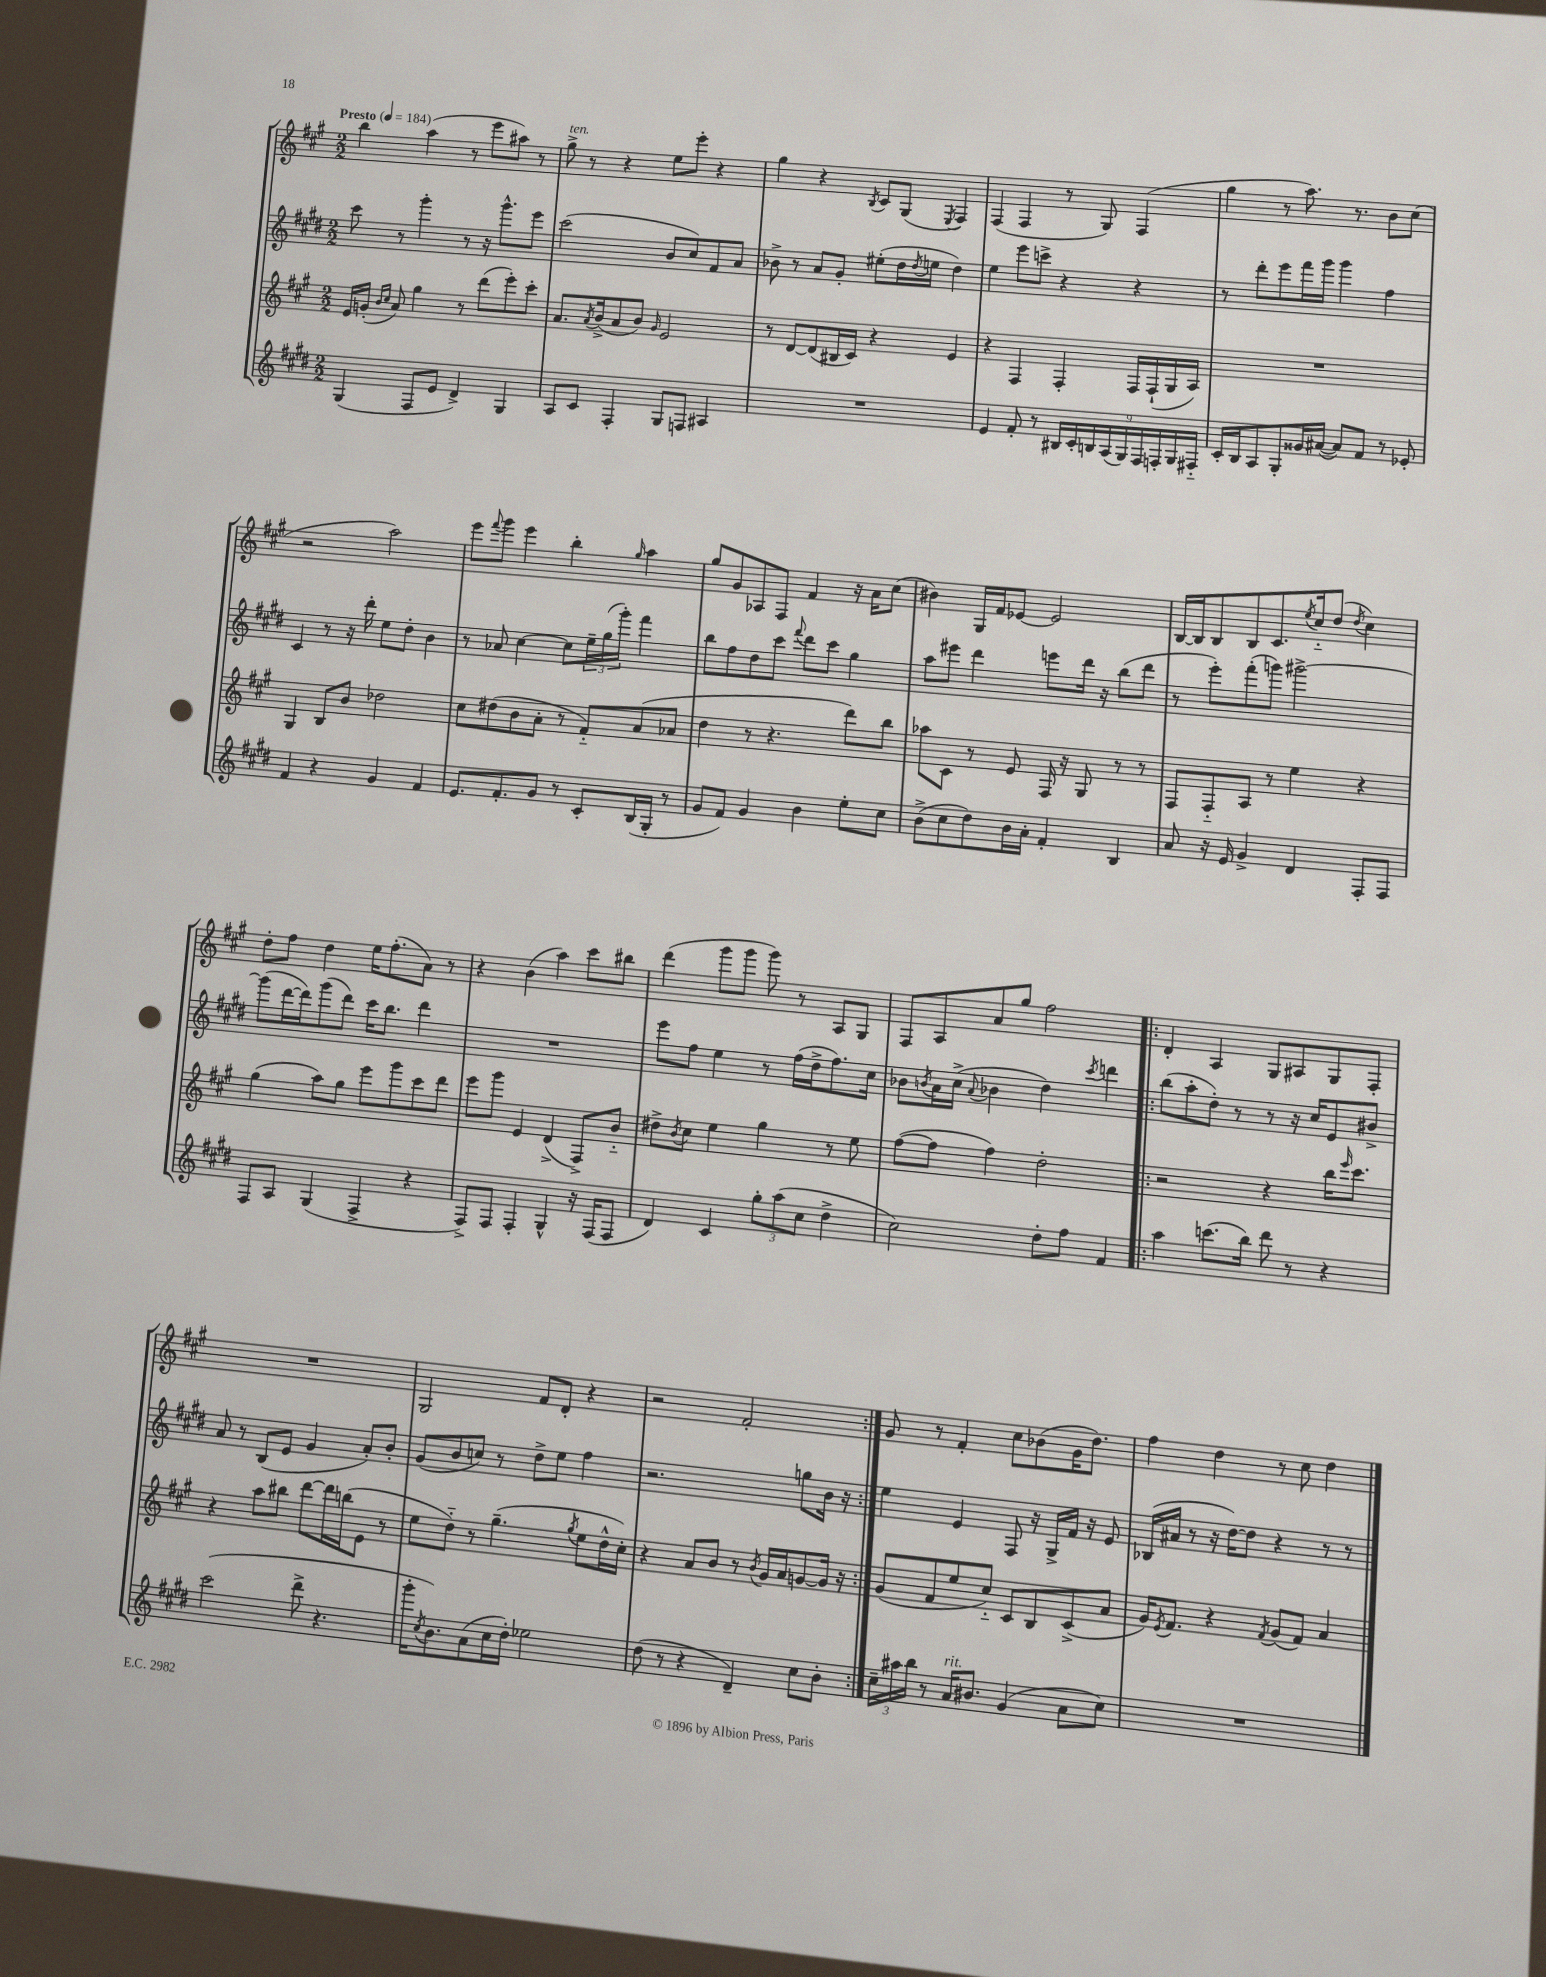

**kern	**kern	**kern	**kern
*part4	*part3	*part2	*part1
*staff4	*staff3	*staff2	*staff1
*clefG2	*clefG2	*clefG2	*clefG2
*k[f#c#g#d#]	*k[f#c#g#]	*k[f#c#g#d#]	*k[f#c#g#]
*M2/2	*M2/2	*M2/2	*M2/2
*MM184	*MM184	*MM184	*MM184
=1	=1	=1	=1
!	!	!	!LO:TX:a:B:t=Presto
(4G#/	16e/LL	8ccc#\	4bb\
.	(16gn'/JJ	.	.
.	16qqb/LL	.	.
.	16qqcc#/JJ	.	.
.	8a/)	8r	.
8F#/L	4gg#\	4ggg#'\	(4aa\
8e/J	.	.	.
4d#^/)	8r	8r	8r
.	(8ddd\L	16r	8eee\L
.	.	8.ggg#^^\L	.
4G#/	8eee'\)	.	8aa#X\J)
.	8ccc#'\J	8eee\J	8r
=2	=2	=2	=2
!	!	!	!LO:TX:a:i:t=ten.
8A/L	8.a/L	(2ccc#\	8gg#^\
8c#/J	.	.	8r
.	8qa/	.	.
.	(16b^/k	.	.
4F#'/	8a/	.	4r
.	8b/J)	.	.
.	16qqg#/	.	.
8G#/L	2e/	8b/L	8ee\L
8Fn/J	.	8cc#/)	8eee'\J
4A#X/	.	8f#/	4r
.	.	8a/J	.
=3	=3	=3	=3
1r	8r	8b-X^\	4gg#\
.	[8d/L	8r	.
.	(8d/]	8a/L	4r
.	16B#X/L	8g#'/J	.
.	16c#/JJ)	.	.
.	.	.	8qB/
.	4r	(8ee#X'\L	8c#/L
.	.	16dd#\L	(8G#/J
.	.	8qdd#/	.
.	.	16een\JJ	.
.	.	.	8qE/
.	4e/	4dd#\)	4F#/)
=4	=4	=4	=4
4e/	4r	4ee\	(4F#/
8f#'/	4F#/	8eee\L	4F#/
8r	.	8cccn^\J	.
18B#X/LL	4F#'/	4r	8r
18c#'/	.	.	.
18Bn/	.	.	.
.	.	.	8G#/)
(18A/	.	.	.
18G#/)	.	.	.
.	16F#/LL	4r	(4F#/
18F#/	.	.	.
.	(16F#`/	.	.
18Fn'/	.	.	.
.	16G#/	.	.
18G#/	.	.	.
.	16A/JJ)	.	.
18F#X/JJ	.	.	.
=5	=5	=5	=5
16c#'/LL	1r	8r	4gg#\
16B/J	.	.	.
8A/	.	8ddd#'\L	.
8G#'/	.	8eee\	8r
16g##X/L	.	16fff#\L	8.aa\)
([16a#X/JJ	.	16ggg#\JJ	.
8a#/L])	.	4ggg#\	.
.	.	.	8.r
8f#/J	.	.	.
8r	.	4ff#\	8b\L
8e-X'/	.	.	(8cc#\J
!!LO:LB:g=z
=6	=6	=6	=6
4f#/	4G#/	4c#/	2r
4r	8B/L	8r	.
.	8b/J	16r	.
.	.	16ddd#'\	.
4g#/	2dd-X\	8ee\L	2aa\)
.	.	8dd#'\J	.
4f#/	.	4b\	.
=7	=7	=7	=7
8.e/L	8cc#\L	8r	8eee\L
.	.	.	8qqfff#/
.	(8dd#X\	8a-X/	8ggg#\J
8.f#'/	.	.	.
.	8b\	[4cc#\	4eee\
8g#/J	8a'\J	.	.
8r	8r	8cc#\L]	4bb'\
8c#'/L	8f#/L)	24ee~\L	.
.	.	(24gg#\	.
.	.	24ggg#'\JJ)	.
.	.	.	16qqgg#/
(16B/L	(8a/	4fff#\	4aa\
16G#'/JJ	.	.	.
8r	8a-X/J	.	.
=8	=8	=8	=8
8g#/L	4dd\	8bb\L	8gg#/L
8f#/J)	.	8ff#\	8g#/
4g#/	8r	8dd#\	8A-X/
.	4.r	8ccc#\J	8F#/J
.	.	8qqfff#/	.
4b\	.	8ddd#\L	4f#/
.	.	8ccc#\J	.
8ee'\L	8ddd\L)	4gg#\	16r
.	.	.	16a\KL
8cc#\J	8bb\J	.	(8cc#\J
=9	=9	=9	=9
(8b^\L	8aa-X\L	8aa\L	4b#X\)
8cc#\	8c#\J	8eee#X\J	.
8dd#\)	8r	4ddd#\	16G#/LL
.	.	.	16f#/J
16b\L	8e/	.	[8e-X/J
16a'\JJ	.	.	.
4f#'/	16F#/	8eeen\L	2e-/]
.	16r	.	.
.	8G#/	16ddd#\Jk	.
.	.	16r	.
4B/	8r	(8bb\L	.
.	8r	8ddd#\J	.
=10	=10	=10	=10
8a/	8F#/L	8r	[16B/LL
.	.	.	16B/J]
16r	8F#/	8eee'\L)	8B/
16e/	.	.	.
4g#^/	8A/J	(8fff#'\	8B/
.	8r	8gggn\J)	8.c#/
4d#/	4ee\	[2ggg#X^\	.
.	.	.	8qee/
.	.	.	16cc#/k
.	.	.	(8dd/J
.	.	.	8qdd/
8F#'/L	4r	.	4cc#\)
8F#/J	.	.	.
!!LO:LB:g=z
=11	=11	=11	=11
8F#/L	(4gg#\	(8ggg#\L]	8dd'\L
8A/J	.	[16ddd#\L	8ff#\J
.	.	16ddd#\J])	.
(4G#/	8aa\L)	(8ggg#\	4dd\
.	8gg#\J	8ddd#\J)	.
4F#^/	8eee\L	16ccc#\KL	16ee\KL
.	.	8.bb\J	(8.ff#'\
.	8ggg#\	.	.
4r	8ccc#\	4ddd#\	8a\J)
.	8ddd\J	.	8r
=12	=12	=12	=12
8F#^/L)	8eee\L	1r	4r
8F#/J	8ggg#\J	.	.
4F#'/	4e/	.	(4b\
4G#^^/	(4d^/	.	4aa\)
16r	8F#^/L)	.	8ccc#\L
(16F#/KL	.	.	.
8F#/J	8b/J	.	8bb#X\J
=13	=13	=13	=13
4d#/)	8dd#X^\L	8eee\L	(4ddd\
.	8qb/	.	.
.	8cc#\J	8ff#\J	.
4c#/	4ee\	4ee\	8ggg#\L
.	.	.	8ggg#\J
12gg#'\L	4gg#\	8r	8ggg#\)
(12aa\	.	.	.
.	.	(16ff#\LL	8r
12cc#\J	.	.	.
.	.	16dd#^\J	.
4dd#^\	8r	8.ff#\)	8A/L
.	8ee\	.	8G#/J
.	.	16cc#\Jk	.
=14	=14	=14	=14
2cc#\)	([8ff#\L	8b-X\L	8F#/L
.	.	8qbn/	.
.	8ff#\J]	16a\L	8A/
.	.	(16cc#^\JJ	.
.	.	8qqa/	.
.	4ff#\)	4b-X\	8a/
.	.	.	8gg#/J
8dd#'\L	2dd'\	4dd#\)	2ff#\
8ff#\J	.	.	.
.	.	8qccc#/	.
4f#/	.	4dddn\	.
=15!|:	=15!|:	=15!|:	=15!|:
4aa\	2r	(8bb\L	4d'/
.	.	8aa'\	.
(8.cccn\L	.	8dd#'\J)	4A/
.	.	8r	.
16bb\Jk)	.	.	.
8ddd#\	4r	8r	8G#/L
8r	.	16r	8A#X/
.	.	16cc#/KL	.
4r	16bb\KL	8e/	8G#/
.	16qqeee/	.	.
.	8.ccc#\J	.	.
.	.	8b#X^/J	8F#'/J
!!LO:LB:g=z
=16	=16	=16	=16
(2ccc#\	4r	8a/	1r
.	.	8r	.
.	8aa\L	(8B/L	.
.	8bb#X\J	8e/J	.
8ddd#^\	[8ddd\L	4g#/	.
4.r	16ddd\L]	.	.
.	(16bbn\J	.	.
.	8e\J	8a'/L)	.
.	8r	8b'/J	.
=17	=17	=17	=17
16ggg#'\KL	8ee\L	(8g#/L	2G#/
8qcc#/	.	.	.
8.b\)	.	.	.
.	8dd\J)	8b/	.
(8a\	8r	8ccn/J)	.
16cc#\L	(4.gg#~\	8r	.
16dd#'\JJ)	.	.	.
2ee-X\	.	8dd#^\L	8f#/L
.	.	8ee\J	8d'/J
.	8qgg#/	.	.
.	8ee\L	4ff#\	4r
.	16dd^^\L	.	.
.	16cc#'\JJ)	.	.
=18	=18	=18	=18
(8dd#\	4r	2.r	2r
8r	.	.	.
4r	8a/L	.	.
.	8b/J	.	.
4d#~/)	8r	.	2f#'/
.	8qb/	.	.
.	16g#/LL	.	.
.	16a/J	.	.
8cc#\L	[8gn/	8ggn\L	.
8b'\J	16g/Jk]	16b\Jk	.
.	16r	16r	.
=19:|!	=19:|!	=19:|!	=19:|!
24cc#~\LL	(8g#/L	4ee\	8g#/
24aa#X\	.	.	.
24bb\JJ	.	.	.
8r	8f#/	.	8r
!LO:TX:a:i:t=rit.	!	!	!
16a/KL	8ee/	4e/	4f#'/
8.b#X/J	.	.	.
.	8cc#/J)	.	.
(4g#/	8c#/L	8F#/	8cc#\L
.	8B/	16r	(8b-X\
.	.	16G#^/LL	.
8a\L	(8c#^/	16f#/JJ	16g#\K
.	.	16r	8.dd\J)
8cc#\J)	8a/J	8e/	.
=20	=20	=20	=20
1r	16g#/KL)	(16B-X/LL	4ff#\
.	8qe/	.	.
.	8.f#/J	16a#X/JJ	.
.	.	8r	.
.	4r	16r	4dd\
.	.	[16dd#\KL)	.
.	.	8dd#\J]	.
.	8qf#/	.	.
.	(8g#/L	4r	8r
.	8f#/J)	.	8cc#\
.	4a/	8r	4dd\
.	.	8r	.
==	==	==	==
*-	*-	*-	*-
